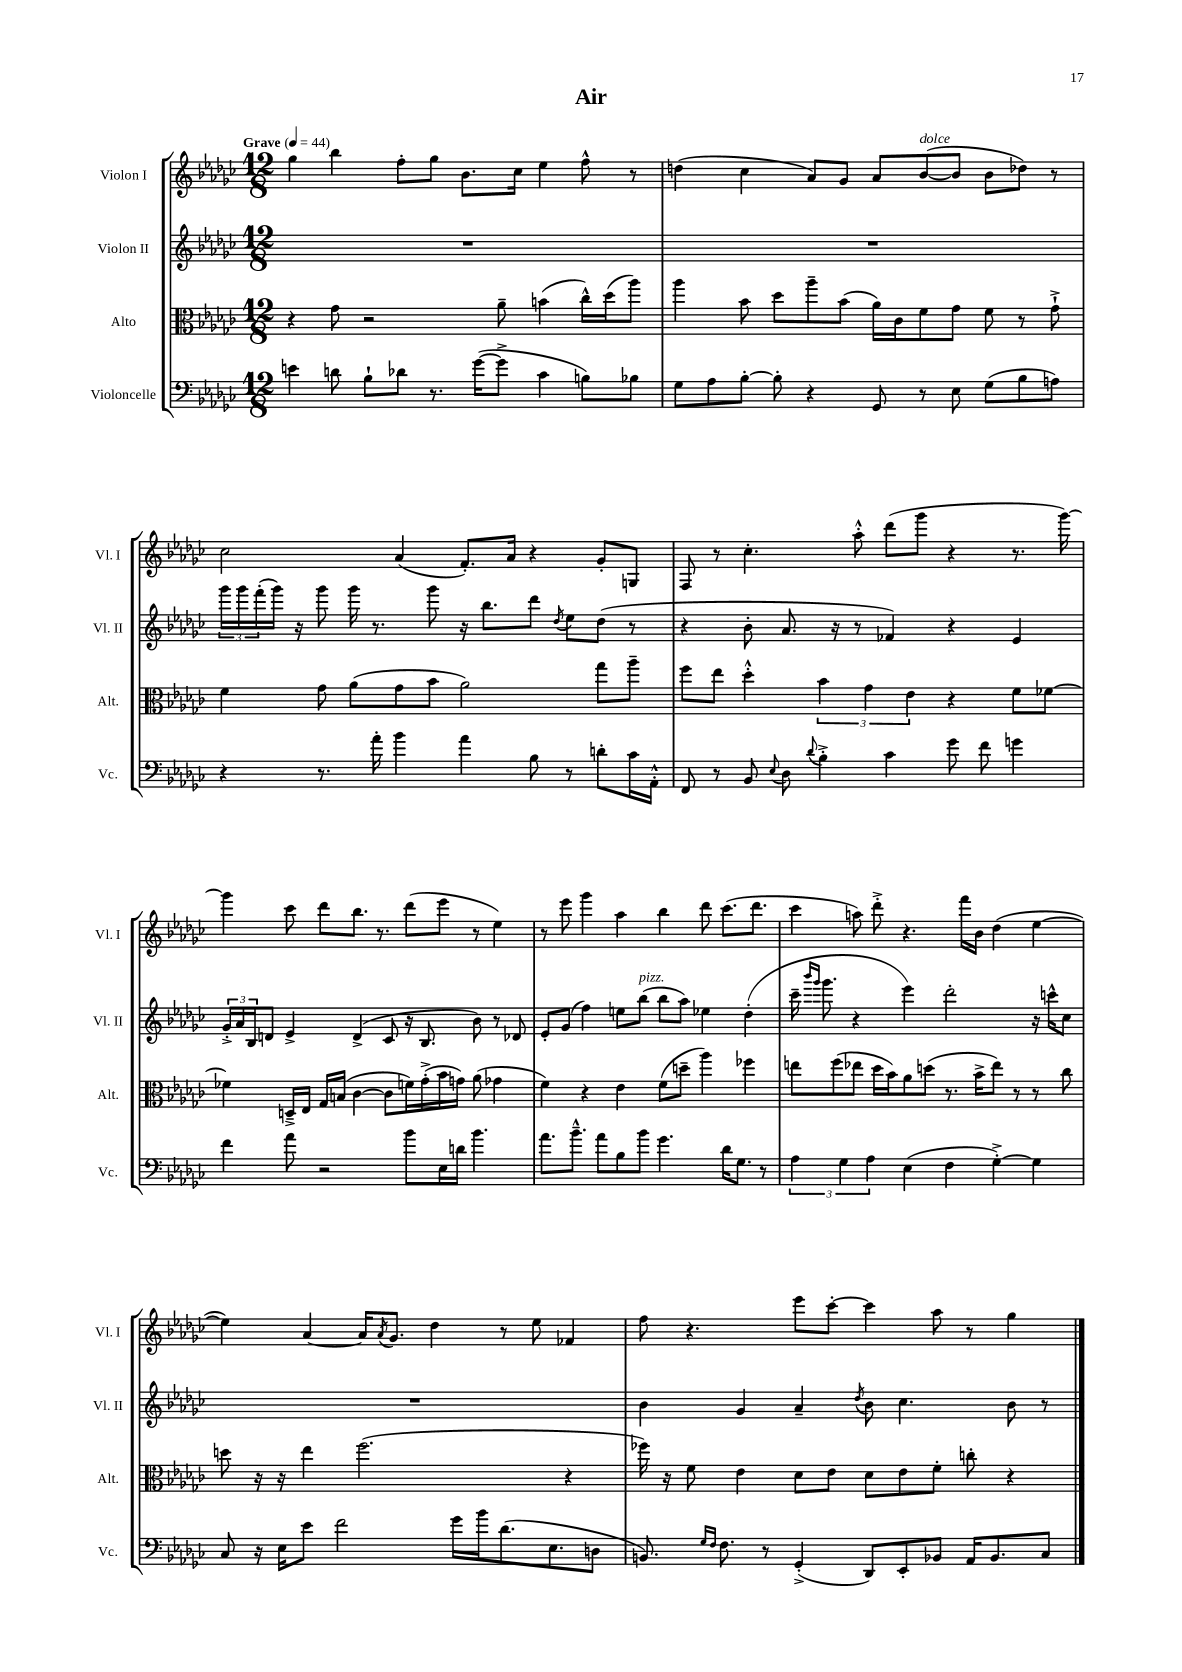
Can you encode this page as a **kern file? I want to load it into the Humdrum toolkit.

**kern	**kern	**kern	**kern
*part4	*part3	*part2	*part1
*staff4	*staff3	*staff2	*staff1
*I"Violoncelle	*I"Alto	*I"Violon II	*I"Violon I
*I'Vc.	*I'Alt.	*I'Vl. II	*I'Vl. I
*clefF4	*clefC3	*clefG2	*clefG2
*k[b-e-a-d-g-c-]	*k[b-e-a-d-g-c-]	*k[b-e-a-d-g-c-]	*k[b-e-a-d-g-c-]
*M12/8	*M12/8	*M12/8	*M12/8
*MM44	*MM44	*MM44	*MM44
=1	=1	=1	=1
!	!	!	!LO:TX:a:B:t=Grave
4en\	4r	1.r	4gg-\
8dn\	8g-\	.	4bb-\
8B-`\L	2r	.	.
8d-X\J	.	.	8ff'\L
8.r	.	.	8gg-\J
.	.	.	8.b-\L
([16g-\KL	.	.	.
8g-^\J]	8a-~\	.	.
.	.	.	16cc-\Jk
4c-\	(4bn\	.	4ee-\
8Bn\L)	16cc-^^\LL)	.	8ff^^\
.	(16dd-\J	.	.
8B-X\J	8aa-\J)	.	8r
=2	=2	=2	=2
8G-\L	4aa-\	1.r	(4ddn\
8A-\	.	.	.
[8B-'\J	8b-\	.	4cc-\
8B-'\]	8dd-\L	.	.
4r	8aa-~\	.	8a-/L)
.	(8b-\J	.	8g-/J
8GG-/	16a-\LL)	.	8a-/L
.	16c-\J	.	.
!	!	!	!LO:TX:a:i:t=dolce
8r	8f\	.	([8b-/
8E-\	8g-\J	.	8b-/J]
(8G-\L	8f\	.	8b-\L
8B-\	8r	.	8dd-X\J)
8An\J)	8g-`^\	.	8r
!!LO:LB:g=z
=3	=3	=3	=3
4r	4f\	24ggg-\LL	2cc-\
.	.	24ggg-\	.
.	.	(24fff'\	.
.	.	16ggg-\JJ)	.
.	.	16r	.
8.r	8g-\	8ggg-\	.
.	(8a-\L	16ggg-\	.
16a-'\	.	8.r	.
4b-\	8g-\	.	(4a-/
.	8b-\J	8ggg-\	.
4a-\	2a-\)	16r	8.f'/L)
.	.	8.bb-\L	.
.	.	.	16a-/Jk
8B-\	.	8ddd-\J	4r
.	.	8qdd-/	.
8r	.	8ee-\L	.
8dn'\L	8gg-\L	(8dd-\J	8g-'/L
16c-\L	8aa-~\J	8r	8Gn/J
16AA-'^^\JJ	.	.	.
=4	=4	=4	=4
8FF/	8ff\L	4r	8F/
8r	8ee-\J	.	8r
8BB-/	4dd-'^^\	8b-'\	4.cc-'\
8qqE-/	.	.	.
8D-\	.	8.a-/	.
8qqd-/	.	.	.
4B-'^\	6b-\	.	.
.	.	16r	.
.	.	8r	8aa-'^^\
.	6g-\	.	.
4c-\	.	4f-X/)	(8ddd-\L
.	6e-\	.	.
.	.	.	8ggg-\J
8g-\	4r	4r	4r
8f\	.	.	.
4gn\	8f\L	4e-/	8.r
.	[8f-X\J	.	.
.	.	.	[16ggg-\)
!!LO:LB:g=z
=5	=5	=5	=5
4f\	4f-X\]	24g-'^/LL	4ggg-\]
.	.	24a-/	.
.	.	24B-/J	.
.	.	8dn/J	.
8a-\	16Dn~^/LL	4e-^/	8ccc-\
.	16E-/JJ	.	.
2r	16G-/LL	.	8ddd-\L
.	(16Bn/JJ	.	.
.	[4c-\	(4d^/	8.bb-\J
.	.	.	8.r
.	8c-\L]	8c-/	.
8b-\L	16fn\L)	16r	(8ddd-\L
.	(16g-'^\	8.B-/	.
16E-\L	16b-\	.	8eee-\J
16dn\JJ	16gn\JJ)	.	.
4.b-\	(8a-\	8b-\)	8r
.	4g-X\	8r	4ee-\)
.	.	8d-X/	.
=6	=6	=6	=6
8.a-\L	4f\)	8e-'/L	8r
.	.	(8g-/J	8eee-\
8.b-~^^\J	.	.	.
.	4r	4ff\)	4ggg-\
8a-\L	.	.	.
8B-\	4e-\	8een\L	4aa-\
!	!	!LO:TX:a:i:t=pizz.	!
8b-\J	.	(8bb-\J	.
4.g-\	(8f\L	8bb-\L	4bb-\
.	8ddn~\J	8aa-\J)	.
.	4aa-\)	4ee-X\	8ddd-\
16d-\KL	.	.	(8.ccc-\L
8.G-\J	.	.	.
.	4ff-X\	(4dd-'\	.
.	.	.	8.ddd-\J
8r	.	.	.
=7	=7	=7	=7
6A-\	8een\L	16ccc-~\	4ccc-\
.	.	16qqbbb-/LL	.
.	.	16qqggg-/JJ	.
.	.	8.ggg-\	.
.	(8ff\	.	.
6G-\	.	.	.
.	8ee-X\J	4r	8aan\)
6A-\	.	.	.
.	16dd-\LL	.	8ddd-'^\
.	16b-\J)	.	.
(4E-\	8a-\	4eee-\)	4.r
.	(8ddn\J	.	.
4F\	8.r	2ddd-'\	.
.	.	.	16fff\LL
.	16b-^\KL	.	16b-\JJ
[4G-'^\)	8ee-\J)	.	(4dd-\
.	8r	.	.
4G-\]	8r	16r	[4ee-\
.	.	16cccn^^\KL	.
.	8cc-\	8cc-\J	.
!!LO:LB:g=z
=8	=8	=8	=8
8C-/	8ddn\	1.r	4ee-\])
16r	16r	.	.
16E-\KL	16r	.	.
8e-\J	4ee-\	.	[4a-/
2f\	.	.	.
.	(2.ff\	.	16a-/KL]
.	.	.	8qa-/
.	.	.	8.g-/J
.	.	.	4dd-\
16g-\LL	.	.	.
16b-\J	.	.	.
(8.d-\	.	.	8r
.	.	.	8ee-\
8.E-\	.	.	.
.	4r	.	4f-X/
8Dn\J	.	.	.
=9	=9	=9	=9
8.BBn/)	16ff-X\)	4b-\	8ff\
.	16r	.	.
.	8f\	.	4.r
16qqG-/LL	.	.	.
16qqF/JJ	.	.	.
8.F\	.	.	.
.	4e-\	4g-/	.
8r	.	.	.
(4GG-'^/	8d-\L	4a-~/	8eee-\L
.	8e-\J	.	[8ccc-'\J
.	.	8qdd-/	.
8DD-/L)	8d-\L	8b-\	4ccc-\]
8EE-'/	8e-\	4.cc-\	.
8BB-X/J	8f'\J	.	8aa-\
16AA-/KL	8ccn'\	.	8r
8.BB-/	.	.	.
.	4r	8b-\	4gg-\
8C-/J	.	8r	.
==	==	==	==
*-	*-	*-	*-
